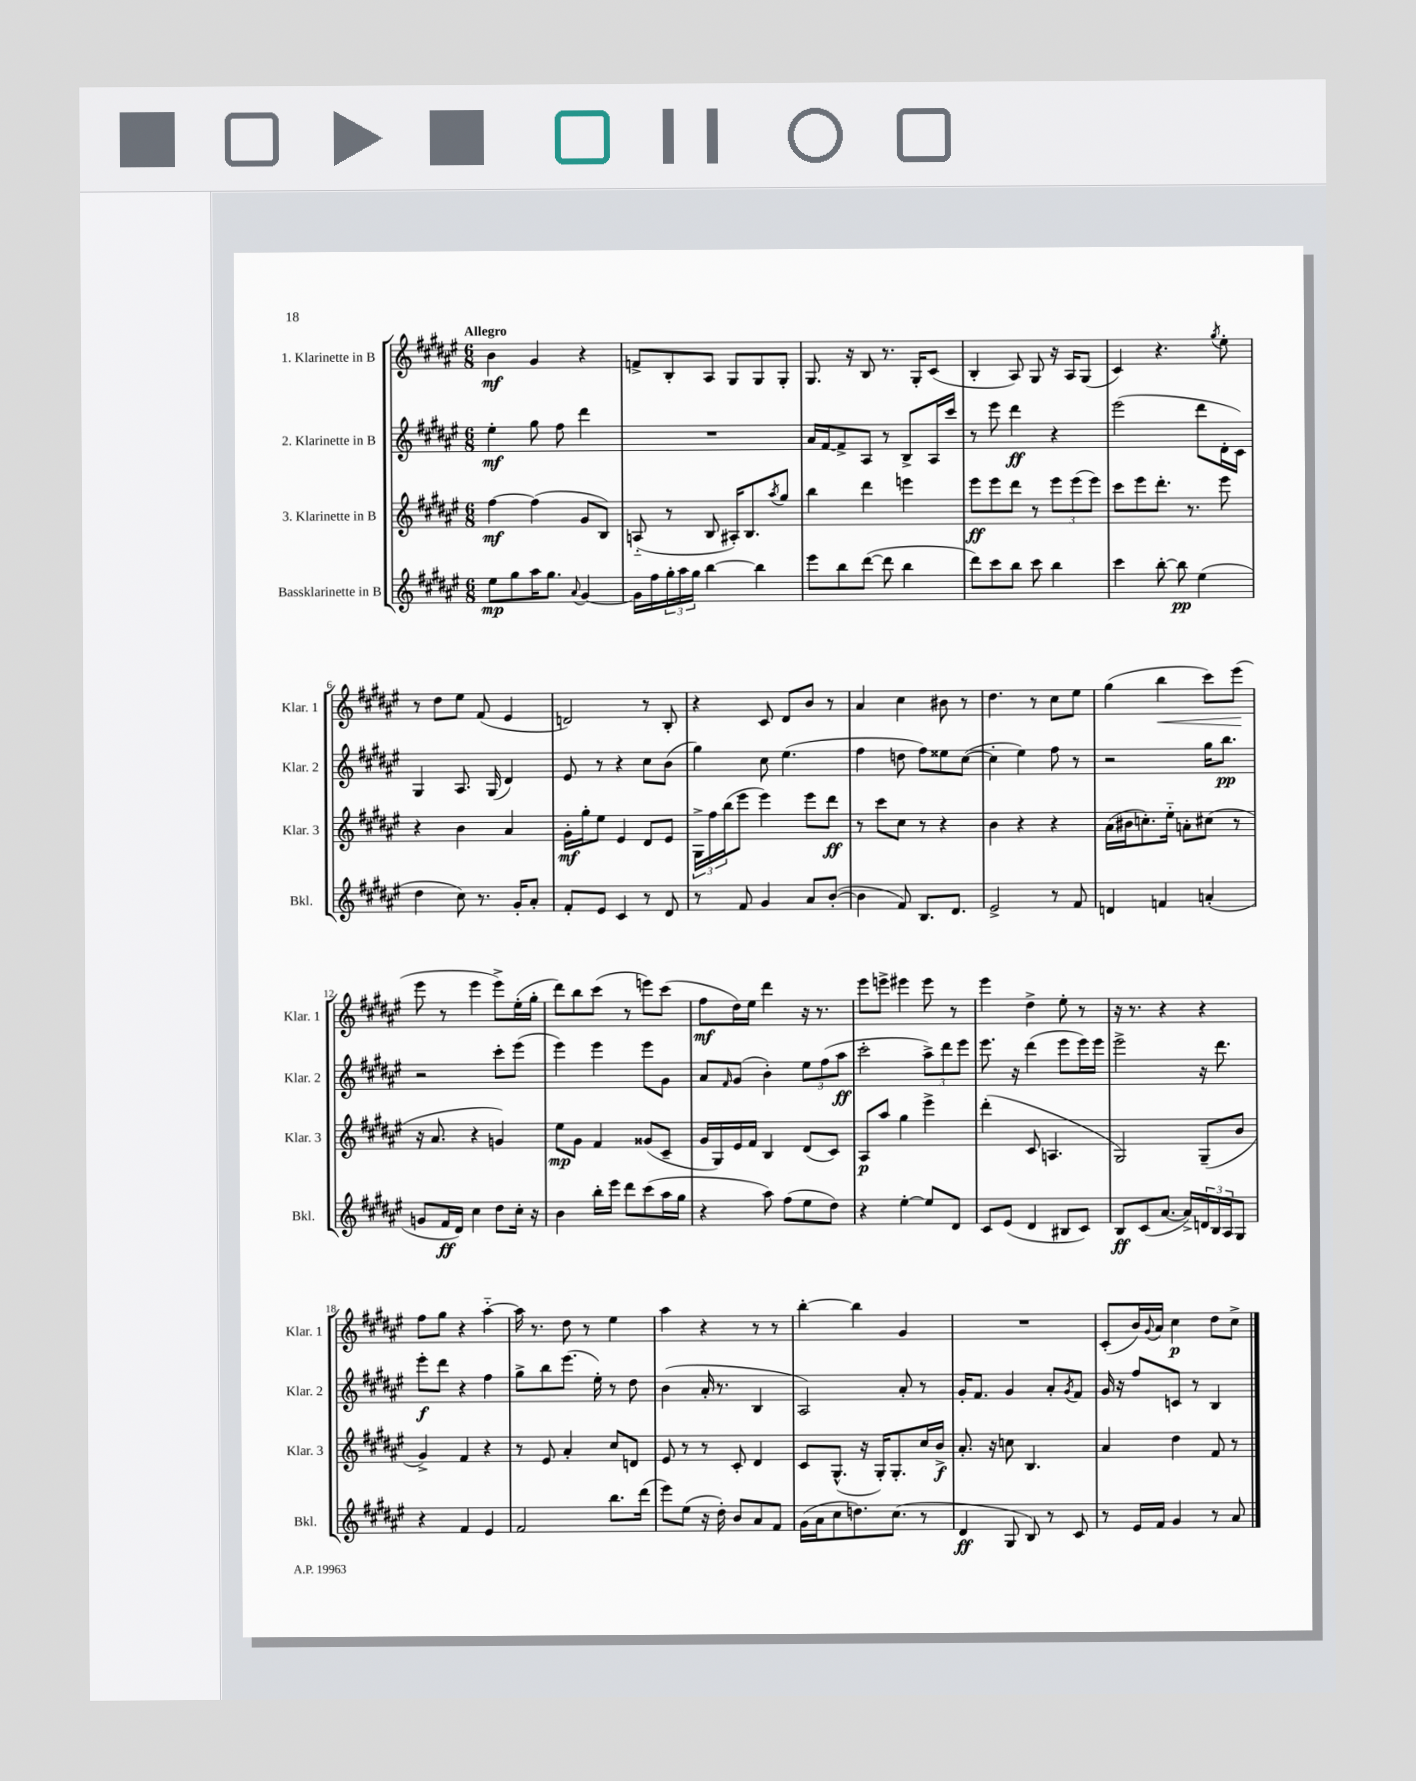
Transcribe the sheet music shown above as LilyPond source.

<<
\new StaffGroup <<
\new Staff = "s0" \with { instrumentName = "1. Klarinette in B" shortInstrumentName = "Klar. 1" } {
    \clef treble \key fis \major \numericTimeSignature \time 6/8 \tempo "Allegro"
    b'4\mf gis'4 r4 |
    f'8-> b8-. ais8 gis8 gis8 gis8-. |
    gis8. r16 b8 r8. gis16-. cis'8( |
    b4-. ais8) gis8 r16 ais16 gis8( |
    cis'4) r4. \acciaccatura { gis''8 } eis''8-. |
    r8 dis''8 eis''8 fis'8( eis'4 |
    d'2) r8 b8-. |
    r4 cis'8 dis'8 b'8 r8 |
    ais'4 cis''4 bis'8 r8 |
    dis''4. r8 cis''8 eis''8 |
    gis''4( b''4\< cis'''8) eis'''8\!( |
    eis'''8 r8 eis'''4 eis'''8->) eis''16-.( gis''16-. |
    dis'''8) b''8 cis'''8( r8 e'''8) cis'''8( |
    fis''8\mf dis''16) eis''16 dis'''4 r16 r8. |
    eis'''8 e'''8-> eis'''4 eis'''8 r8 |
    eis'''4 dis''4-> eis''8-. r8 |
    r16 r8. r4 r4 |
    fis''8 gis''8 r4 ais''4~-_ |
    ais''16 r8. dis''8 r8 eis''4 |
    ais''4 r4 r8 r8 |
    b''4~-. b''4 gis'4 |
    R2. |
    cis'8-.( b'16) \appoggiatura { gis'8 } ais'16 cis''4\p dis''8 cis''8-> \bar "|." |
}
\new Staff = "s1" \with { instrumentName = "2. Klarinette in B" shortInstrumentName = "Klar. 2" } {
    \clef treble \key fis \major \numericTimeSignature \time 6/8
    eis''4-.\mf gis''8 fis''8 dis'''4 |
    R2. |
    ais'16 fis'16~ fis'8-> ais8 r8 b8-> ais16 cis'''16 |
    r8 eis'''8 dis'''4\ff r4 |
    eis'''2( dis'''8 dis'16-. cis'16) |
    gis4 ais8. gis16( dis'4) |
    eis'8 r8 r4 cis''8 b'8( |
    gis''4) cis''8 eis''4.( |
    fis''4 d''8 fis''8) eisis''8 cis''8~( |
    cis''4-. eis''4) fis''8 r8 |
    r2 gis''16 b''8.\pp |
    r2 cis'''8-. eis'''8( |
    eis'''4) eis'''4 eis'''8 gis'8 |
    ais'8 \grace { fis'16 } gis'8( b'4-.) \tuplet 3/2 { eis''8 fis''8( ais''8\ff } |
    cis'''2-. \tuplet 3/2 { ais''8->) dis'''8 eis'''8 } |
    eis'''8. r16 dis'''4( eis'''8 eis'''16) eis'''16 |
    eis'''2-> r16 dis'''8. |
    eis'''8-.\f dis'''8 r4 fis''4 |
    gis''8-> b''8 eis'''8.( eis''16-.) r8 dis''8 |
    b'4( ais'16-. r8. b4 |
    ais2) ais'8-. r8 |
    gis'16-. fis'8. gis'4 ais'8-. \acciaccatura { gis'8 } fis'8 |
    gis'16 r16 fis''8 c'8 r8 b4 \bar "|." |
}
\new Staff = "s2" \with { instrumentName = "3. Klarinette in B" shortInstrumentName = "Klar. 3" } {
    \clef treble \key fis \major \numericTimeSignature \time 6/8
    fis''4~\mf fis''4( gis'8 b8) |
    a8-_( r8 b8 ais16-.) b8. \acciaccatura { ais''8 } gis''8 |
    b''4 dis'''4 e'''4 |
    eis'''8\ff eis'''8 dis'''8 r8 \tuplet 3/2 { eis'''8 eis'''8( eis'''8) } |
    cis'''8 eis'''8 dis'''8.-. r8. eis'''8 |
    r4 b'4 ais'4 |
    gis'16-.\mf gis''16-. eis''8 eis'4 dis'8 eis'8 |
    \tuplet 3/2 { gis16-> fis''16 b''16( } eis'''8 eis'''4) eis'''8 dis'''8\ff |
    r8 cis'''8 cis''8 r8 r4 |
    b'4 r4 r4 |
    ais'16( bis'16 c''8.-.) eis''16-_ a'8-. cis''8( r8 |
    r16 ais'8. r4 g'4) |
    eis''8\mp gis'8 fis'4 gisis'8( cis'8-- |
    gis'16 gis16) eis'16 fis'16 b4 dis'8( cis'8) |
    ais8\p ais''8 gis''4 eis'''4-> |
    dis'''4-.( cis'8 a4. |
    gis2) gis8--( b'8 |
    gis'4->) fis'4 r4 |
    r8 eis'8 ais'4-. cis''8 d'8 |
    eis'8 r8 r8 cis'8-. dis'4 |
    cis'8 gis8.-^( r16 gis16-.) gis8.-. cis''16 b'16->\f |
    ais'8.-. r16 c''8 b4. |
    ais'4 dis''4 fis'8 r8 \bar "|." |
}
\new Staff = "s3" \with { instrumentName = "Bassklarinette in B" shortInstrumentName = "Bkl." } {
    \clef treble \key fis \major \numericTimeSignature \time 6/8
    eis''8\mp gis''8 ais''16 gis''8. \appoggiatura { ais'8 } gis'4~ |
    gis'16 fis''16 \tuplet 3/2 { gis''16-. ais''16 gis''16 } b''4~ b''4 |
    eis'''8 b''8 dis'''8~( dis'''8 b''4 |
    dis'''8) cis'''8 b''8 cis'''8 b''4 |
    cis'''4 b''8~-. b''8\pp eis''4( |
    dis''4 cis''8) r8. gis'16-. ais'8-. |
    fis'8-. eis'8 cis'4 r8 dis'8 |
    r8 fis'8 gis'4 ais'8 b'8~-.( |
    b'4 fis'8) b8. dis'8. |
    eis'2-> r8 fis'8 |
    d'4 f'4 a'4-.( |
    g'8 fis'16\ff dis'16) cis''4 dis''8 cis''16-. r16 |
    b'4 b''16-. eis'''16 dis'''8 cis'''8( ais''16 gis''16 |
    r4 ais''8) fis''8( eis''8 dis''8) |
    r4 eis''4~-. eis''8 dis'8 |
    cis'8 eis'8( dis'4 bis8 cis'8) |
    b8\ff cis'8( ais'8.~ ais'16->) \tuplet 3/2 { d'16 b16 ais16 } gis8 |
    r4 fis'4 eis'4 |
    fis'2 b''8. dis'''16( |
    eis'''8) eis''8( r16 dis''16-.) b'8 ais'8 fis'8 |
    gis'16( ais'16 cis''8 d''8.) cis''8.( r8 |
    dis'4\ff gis8 b8) r8 cis'8 |
    r8 eis'16 fis'16 gis'4 r8 ais'8 \bar "|." |
}
>>
>>
